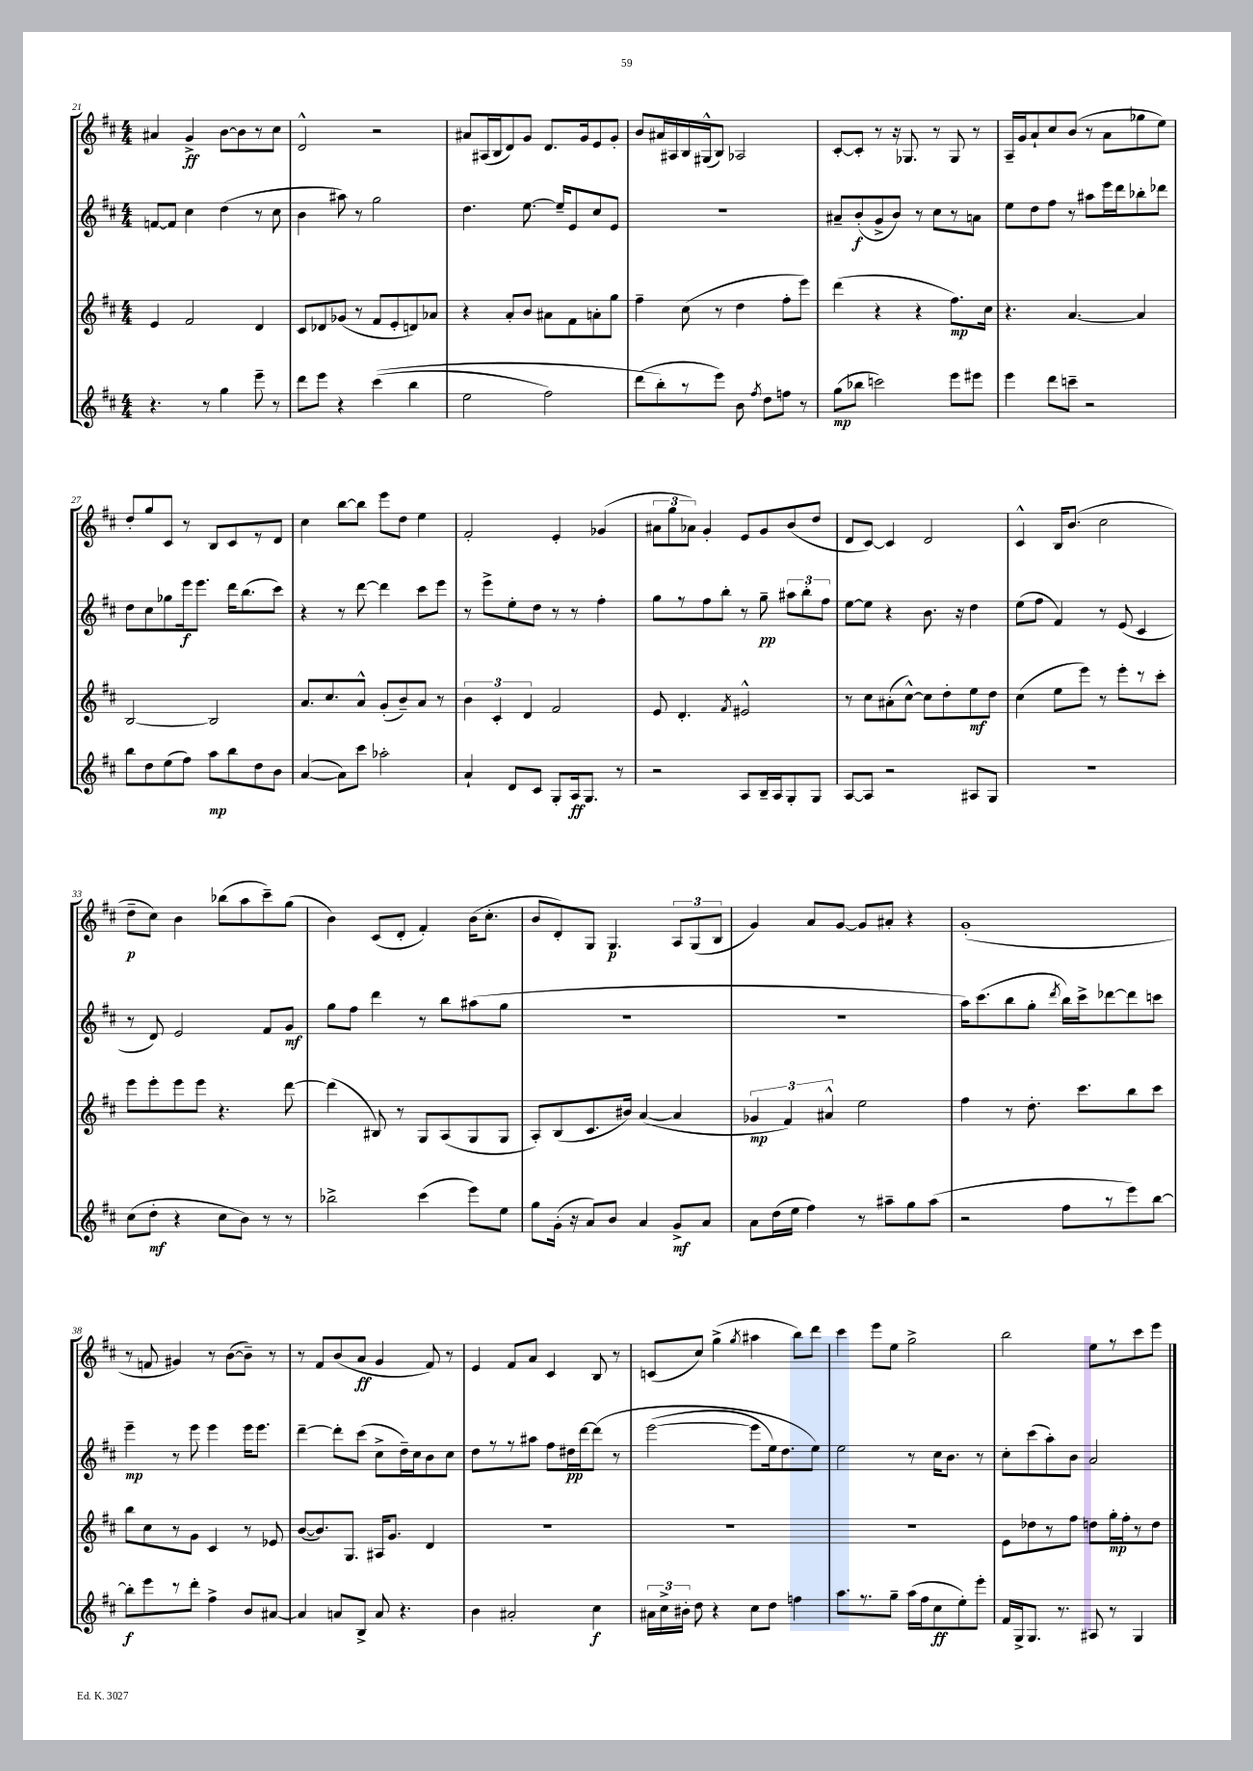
<<
\new StaffGroup <<
\new Staff = "s0" {
    \clef treble \key d \major \numericTimeSignature \time 4/4
    \autoBeamOff ais'4 g'4->\ff b'8[~ b'8 r8 cis''8] |
    d'2-^ r2 |
    ais'8[ ais16( b16 d'8) g'8] d'8.[ g'16 e'8 g'8]-. |
    b'8[ ais'16 ais16 b16 gis16-^( b8]) aes2 |
    cis'8[~-. cis'8]-. r8 r16 ges8. r8 ges8 r8 |
    a16[-- g'16 a'8-! cis''8 b'8]( r8 a'8[ ges''8 e''8]) |
    d''8[-. g''8 cis'8] r8 b8[ cis'8 r8 d'8] |
    cis''4 b''8[~ b''8] e'''8[ d''8] e''4 |
    fis'2-. e'4-. ges'4( |
    \tuplet 3/2 { ais'8[ g''8 aes'8]) } g'4-. e'8[ g'8 b'8( d''8] |
    d'8[ cis'8]~) cis'4 d'2 |
    cis'4-^ b16[ b'8.]( cis''2 |
    d''8[--\p cis''8]) b'4 bes''8[( a''8 cis'''8--) g''8]( |
    b'4) cis'8[( d'8]-. fis'4-.) b'16[( cis''8.]-. |
    b'8[ d'8-.) g8] g4.\p \tuplet 3/2 { a8[ g8( b8] } |
    g'4) a'8[ g'8]~ g'8[ ais'8]-. r4 |
    g'1-.( |
    r8 f'8 gis'4) r8 b'8[~( b'8]--) r8 |
    r8 fis'8[ b'8( a'8]\ff g'4 fis'8) r8 |
    e'4 fis'8[ a'8] cis'4 b8 r8 |
    c'8[( cis''8]) g''4->( \acciaccatura { g''8 } ais''4 b''8[) d'''8] |
    cis'''4 e'''8[ e''8] g''2-> |
    b''2 e''8[ r8 cis'''8 e'''8] \bar "|." |
}
\new Staff = "s1" {
    \clef treble \key d \major \numericTimeSignature \time 4/4
    \autoBeamOff f'8[~ f'8] cis''4 d''4( r8 cis''8 |
    b'4 ais''8) r8 g''2 |
    d''4. e''8.~ e''16[-- e'8 cis''8 e'8] |
    R1 |
    ais'8[-- b'8-.\f( g'8-> b'8]) r8 cis''8[ r8 a'8] |
    e''8[ d''8 fis''8] r8 ais''8[ e'''16 d'''16 bes''8-. des'''8] |
    d''8[ cis''8 ges''8 e'''16\f e'''8.] d'''16[ b''8.( cis'''8]) |
    r4 r8 d'''8~ d'''4 cis'''8[ e'''8] |
    r8 e'''8[-> e''8-. d''8] r8 r8 fis''4-. |
    g''8[ r8 fis''8 b''8]-. r8 g''8--\pp \tuplet 3/2 { ais''8[ b''8-. fis''8] } |
    e''8[~ e''8] r4 b'8. r16 d''4 |
    e''8[( fis''8] fis'4) r8 e'8( cis'4 |
    r8 d'8) e'2 fis'8[ g'8]\mf |
    g''8[ fis''8] d'''4 r8 b''8[ ais''8( g''8] |
    R1 |
    r1 |
    a''16[) cis'''8.( b''8 g''8]-. \acciaccatura { d'''8 } b''16[) cis'''16-> des'''8~ des'''8 c'''8] |
    e'''4--\mp r8 e'''8 e'''4 e'''16[ e'''8.] |
    d'''4~-- d'''8[-. cis'''8]( cis''8[-> d''16--) cis''16 b'8 cis''8] |
    d''8[ r8 r8 ais''8] fis''8[ dis''16\pp d'''16~ d'''8]\( r8 |
    e'''2~( e'''8[ e''16) d''8. e''8]\) |
    e''2 r8 cis''16[ b'8.] r8 |
    cis''8[-. cis'''8( a''8-.) b'8] a'2 \bar "|." |
}
\new Staff = "s2" {
    \clef treble \key d \major \numericTimeSignature \time 4/4
    \autoBeamOff e'4 fis'2 d'4 |
    cis'8[ des'8 ges'8]( r8 fis'8[ e'8-. d'8) aes'8] |
    r4 a'8[-. b'8] ais'8[ fis'8 a'8-. g''8] |
    fis''4-- cis''8( r8 d''4 fis''8[-. e'''8]) |
    d'''4( r4 r4 fis''8.[\mp) cis''16] |
    r4. a'4.~ a'4 |
    b2~ b2 |
    a'8.[ cis''8. a'8]-^ g'8[-.( b'8--) a'8] r8 |
    \tuplet 3/2 { b'4 cis'4-. d'4 } fis'2 |
    e'8 d'4.-. \acciaccatura { fis'8 } eis'2-^ |
    r8 cis''8[ ais'8-.( cis''8]~-^) cis''8[ d''8-. e''8\mf d''8] |
    cis''4( e''8[ e'''8]) r8 e'''8[-. r8 cis'''8]-. |
    e'''8[ e'''8-. e'''8 e'''8] r4. d'''8~ |
    d'''4( bis8) r8 g8[ a8( g8 g8] |
    a8[-.) b8( cis'8. bis'16]) a'4~( a'4 |
    \tuplet 3/2 { ges'4\mp fis'4) ais'4-^ } e''2 |
    fis''4 r8 d''8.-. cis'''8.[ b''8 cis'''8] |
    b''8[ cis''8 r8 g'8] cis'4 r8 ees'8 |
    b'8[~( b'8.) g8.] ais16[ g'8.] d'4 |
    R1 |
    R1 |
    R1 |
    e'8[ des''8 r8 fis''8] d''8[ g''16-.\mp fis''16-. r8 d''8] \bar "|." |
}
\new Staff = "s3" {
    \clef treble \key d \major \numericTimeSignature \time 4/4
    \autoBeamOff r4. r8 g''4 e'''8-- r8 |
    d'''8[ e'''8] r4 cis'''4(\( b''4 |
    e''2 fis''2) |
    d'''8[( b''8-.\) r8 e'''8]) b'8 \acciaccatura { fis''8 } d''8[ f''8] r8 |
    g''8[\mp( bes''8] c'''2) e'''8[ eis'''8] |
    e'''4 d'''8[ c'''8]-- r2 |
    b''8[ d''8 e''8( fis''8]) a''8[\mp b''8 d''8 b'8] |
    a'4~( a'8[) cis'''8] aes''2-. |
    a'4-! d'8[ cis'8] g8[-. a16\ff g8.] r8 |
    r2 a8[ b16-- a16 g8-. g8] |
    a8[~ a8] r2 ais8[ g8] |
    R1 |
    cis''8[( d''8]-.\mf r4 cis''8[ b'8]) r8 r8 |
    bes''2-> cis'''4( e'''8[) e''8] |
    g''8[ g'16]-.( r16 a'8[) b'8] a'4 g'8[->\mf a'8] |
    a'8[ d''16( e''16] fis''4) r8 ais''8[-- g''8 ais''8]( |
    r2 fis''8[ r8 e'''8) b''8]~ |
    b''8[-.\f e'''8 r8 d'''8]-. fis''4-> b'8[ ais'8]~ |
    ais'4 a'8[ b8]-> a'8 r4. |
    b'4 ais'2-. cis''4\f |
    \tuplet 3/2 { ais'16[ cis''16-> bis'16]-. } d''8 r4 cis''8[ d''8] f''4 |
    a''8.[ r8. g''8]-- a''16[( fis''16 cis''8\ff e''8-.) e'''8]-. |
    fis'16[ g16-> g8.] r8. ais8 r8 g4 \bar "|." |
}
>>
>>
\layout { \context { \Score currentBarNumber = #21 } }
